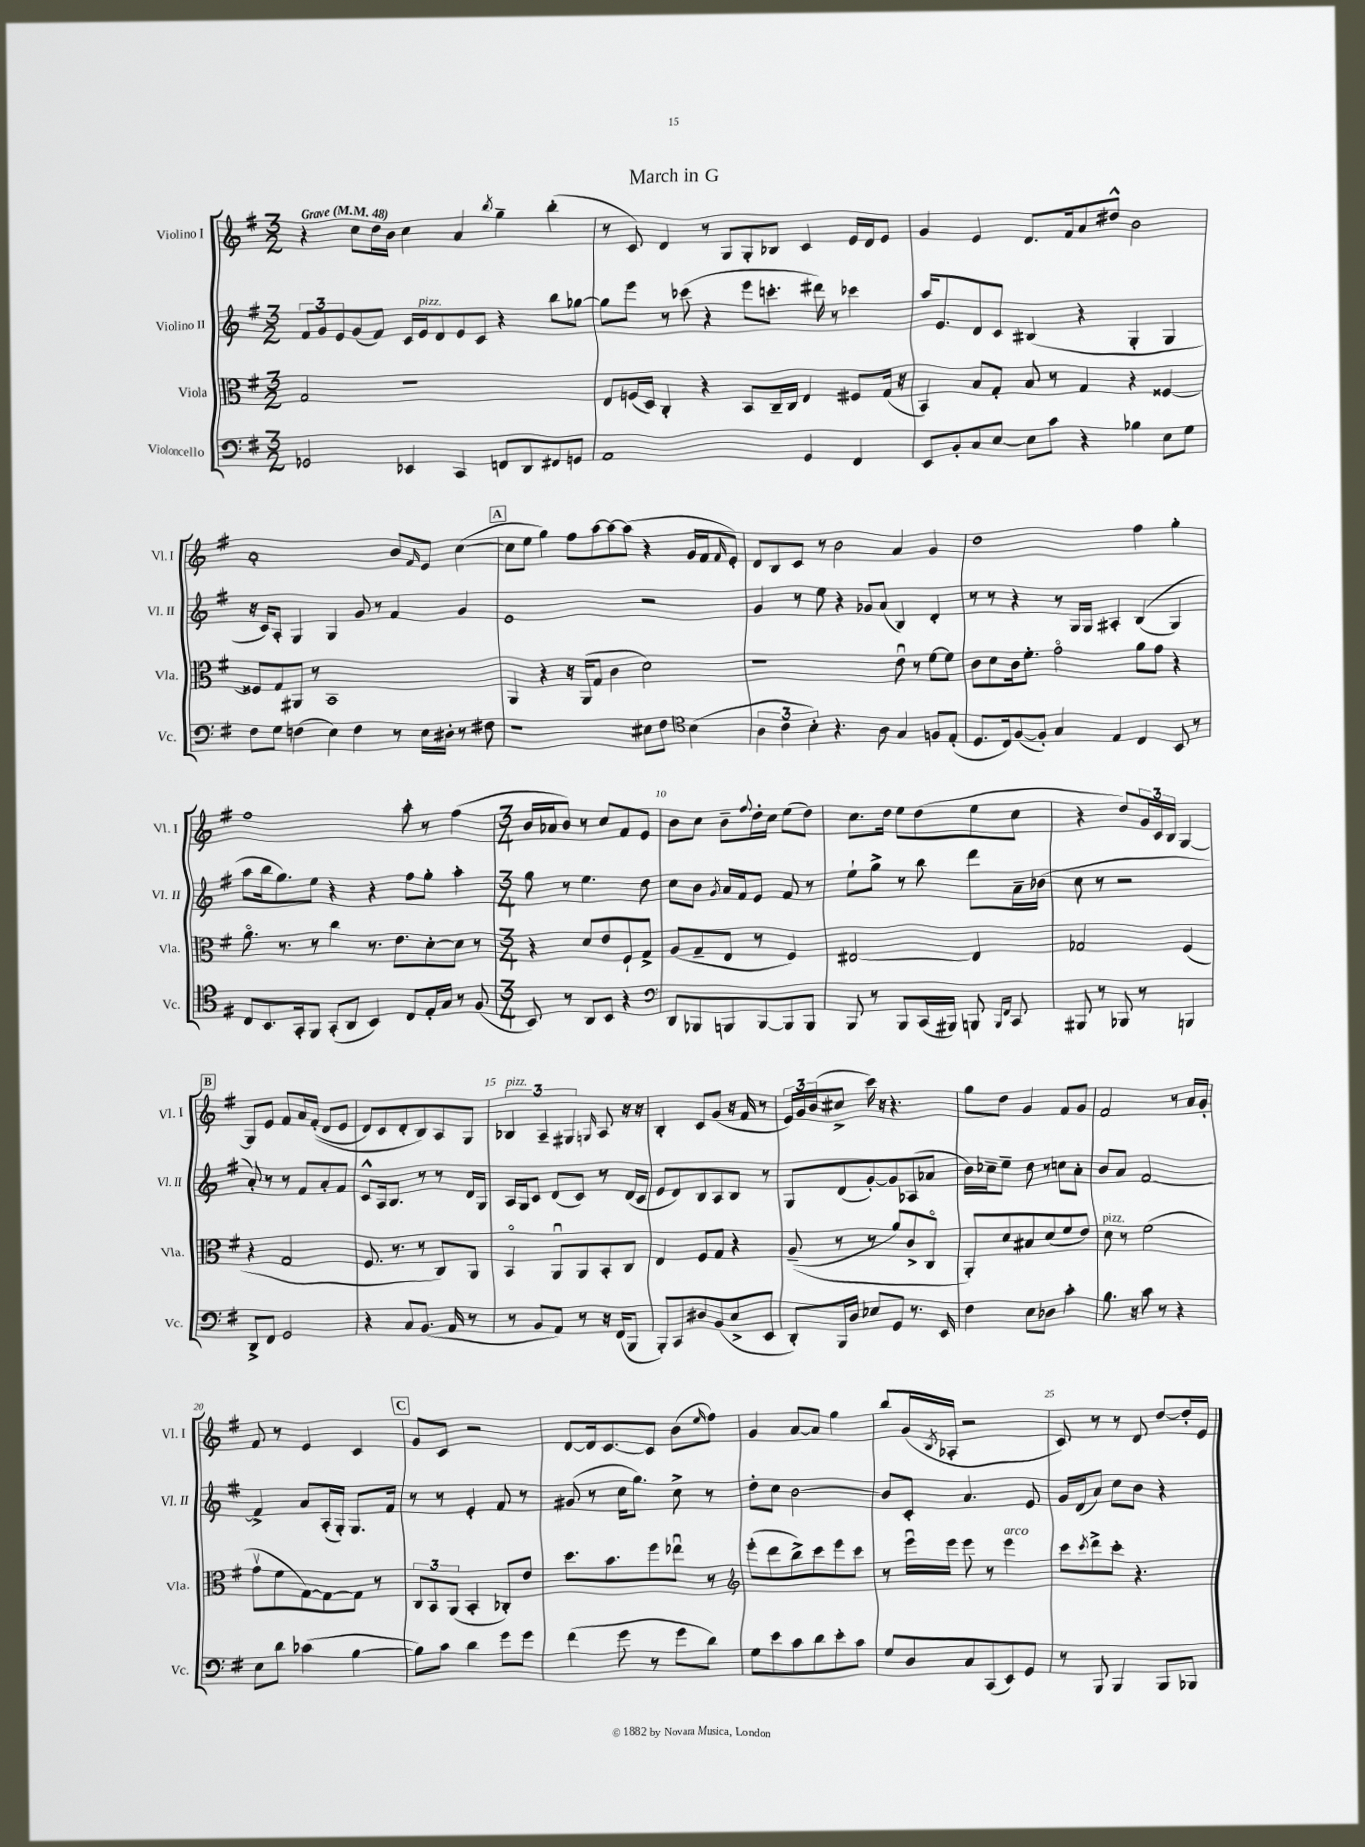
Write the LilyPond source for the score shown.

\header { title = "March in G" }
<<
\new StaffGroup <<
\new Staff = "s0" \with { instrumentName = "Violino I" shortInstrumentName = "Vl. I" } {
    \clef treble \key g \major \numericTimeSignature \time 3/2 \tempo "Grave" 4 = 48
    r4 c''8 d''16 b'16 c''4 a'4 \acciaccatura { b''8 } g''4-- b''4-.( |
    r8 c'8) d'4 r8 g8 g8-. bes8 c'4 e'16 d'16 e'8 |
    g'4 e'4 d'8. fis'16 a'8 dis''8-^ b'2 |
    a'1-. b'8 \grace { fis'16 } e'8 c''4~( |
    \mark \markup { \box "A" } c''8 e''8 g''4) fis''8 a''8~ a''8~ a''8( r4 g'16 fis'16 \grace { fis'16 } e'8-.) |
    d'8 b8 c'8 r8 b'2 a'4 g'4 |
    d''1 fis''4 g''4-. |
    fis''1 a''8-. r8 fis''4( |
    \numericTimeSignature \time 3/4 b'16 aes'16 b'8) r8 c''8 fis'8 e'8 |
    b'8 c''8 b'8-- \appoggiatura { fis''8 } d''16-. c''16 e''8( d''8) |
    c''8. d''16 e''8 d''8( e''8 c''8 |
    r4 d''8) \tuplet 3/2 { g'16 c'16 b16 } g4~ |
    \mark \markup { \box "B" } g8 e'8 fis'8 a'16 fis'16-.(\( d'8 e'8 |
    d'8) c'8 d'8-. b8\) a8 g8 |
    \tuplet 3/2 { bes4^\markup { \italic "pizz." } a4-- gis4 } \grace { g16 } a8 r16 r16 |
    b4-. c'8 g'8( r16 fis'16 r8 |
    \tuplet 3/2 { e'16) g'16 b'16( } cis''8-> c'''16) r16 r4. |
    g''8 d''8 g'4 fis'8 g'8 |
    fis'2 r8 a'16 g'16-. |
    fis'8 r8 e'4 c'4 |
    \mark \markup { \box "C" } g'8 c'8 r2 |
    d'8~ d'16 c'8.~ c'8 b'8( \grace { e''16 } fis''8) |
    g'4 a'8~ a'8 g''4 |
    b''8 g'16( \acciaccatura { b8 } aes16-. r2 |
    c'8) r8 r8 d'8 d''8~ d''16-. e'16 \bar "|." |
}
\new Staff = "s1" \with { instrumentName = "Violino II" shortInstrumentName = "Vl. II" } {
    \clef treble \key g \major \numericTimeSignature \time 3/2
    \tuplet 3/2 { fis'8 g'8 e'8 } g'8( fis'8) c'16 e'16^\markup { \italic "pizz." } d'8 e'8 c'8 r4 b''8 ges''8~ |
    ges''8 e'''8 r8 ces'''8( r4 e'''8 c'''8.-. dis'''16) r8 ces'''4 |
    a''16 e'8. d'8 c'8 bis4( r4 g4-. g4 |
    r16 c'16) a8-. g4 g4 g'8 r8 fis'4 g'4 |
    \mark \markup { \box "A" } e'1 r2 |
    g'4 r8 e''8 r4 ges'8 a'8( b4) d'4-. |
    r8 r8 r4 r8 g16 g16 ais4-. b4(\( g4) |
    a''8 b''16 g''8.\) e''8 r4 r4 fis''8 g''8-. a''4-. |
    \numericTimeSignature \time 3/4 g''8 r8 e''4. d''8 |
    c''8 b'8 \acciaccatura { g'8 } a'16 fis'16 e'8 fis'8 r8 |
    e''8-! g''8-> r8 b''8 d'''8 a'16-- bes'16( |
    c''8 r8 r2 |
    \mark \markup { \box "B" } a'8-.) r8 r8 fis'8 a'8-. fis'8 |
    c'8-^ a16 b8. r8 r8 d'16 g16 |
    a16 g16 c'8 d'8( c'8) r8 d'16( c'16 |
    e'8 d'8) b8 a8 b8 r8 |
    g8 d'8( g'8~-.) g'8 aes8( aes'8 |
    b'16) ces''16-- e''8-- d''8 r8 c''8 a'8-. |
    b'8 a'8 fis'2~ |
    fis'4-> a'8 a16-.( g16-.) g8. fis'16 |
    \mark \markup { \box "C" } r8 r8 e'4-. fis'8 r8 |
    gis'8( r8 c''16 g''8.) c''8-> r8 |
    d''8-. c''8 b'2~ |
    b'8 c'8-. a'4. e'8 |
    g'16 d'16( a'8) c''8 b'8 r4 \bar "|." |
}
\new Staff = "s2" \with { instrumentName = "Viola" shortInstrumentName = "Vla." } {
    \clef alto \key g \major \numericTimeSignature \time 3/2
    g2 r1 |
    e8 f16( d16) c4-. r4 b,8 c16-- c16 e4 fis8 g16( r16 |
    b,4) b8 g8-. b8 r8 g4 r4 fisis4~ |
    fisis8 g8 ais,8 r8 b,1 |
    \mark \markup { \box "A" } a,4 r4 r16 a,16( g8 c'4 d'2) |
    r1 e'8\downbow r8 fis'8~ fis'8 |
    c'8 d'8 c'16 fis'8.-. g'2\flageolet a'8 g'8 r4 |
    a'8.\flageolet r8. r8 c''4 r8. e'8. d'8~-. d'8 r8 |
    \numericTimeSignature \time 3/4 r4 d'8 e'8 fis8-! g8-> |
    a8( g8-- e8 r8 fis4) |
    eis2~ eis4 |
    ges2 fis4( |
    \mark \markup { \box "B" } r4 g2 |
    fis8. r8. r8 c8) a,8 |
    b,4\flageolet a,8\downbow a,8 b,8-. c8 |
    e4 fis8 g8 r4 |
    a8--(\( r8 r8 a'8) c'8-> c8\flageolet |
    a,8-.\) d'8 bis8 d'8( fis'8 e'8) |
    d'8^\markup { \italic "pizz." } r8 fis'2( |
    g'8\upbow fis'8 g8~) g8~ g8 r8 |
    \mark \markup { \box "C" } \tuplet 3/2 { c8 b,8 a,8( } b,4-. ces8-.) e'8 |
    d''8. b'8. fis''8 ees''8\downbow r8 |
    \clef treble e'''8-.( d'''8 b''8->) c'''8 e'''8 c'''8 |
    r8 e'''16\downbow e'''16 e'''8 r8 e'''4^\markup { \italic "arco" } |
    c'''8 \acciaccatura { c'''8 } d'''8-> c'''8-. r4. \bar "|." |
}
\new Staff = "s3" \with { instrumentName = "Violoncello" shortInstrumentName = "Vc." } {
    \clef bass \key g \major \numericTimeSignature \time 3/2
    ges,2 ees,4 c,4 f,8 d,8 fis,8 g,8 |
    a,1 g,4 fis,4 |
    e,8 b,8-. c8 e8~ e8 c'8 r4 bes4 e8 g8 |
    fis8 g8 f4( e4) f4 r8 e16 dis16-. r8 fis8 |
    \mark \markup { \box "A" } r1 eis8 fis8 \clef tenor b4( |
    \tuplet 3/2 { a4 c'4 b4-.) } r4. a8 g4 f8 e8-.( |
    d8. c16) fis8~( fis8-.) g4 e4 c4 b,8 r8 |
    c8 b,8. g,16-. fis,8 g,8-.( a,8 b,4) c8 e16-. g16 r8 fis8( |
    \numericTimeSignature \time 3/4 b,8) r8 a,8 b,8 r4 |
    \clef bass d,8 bes,,8 b,,8 b,,8~ b,,8 b,,8 |
    b,,8 r8 b,,8 c,16( bis,,16) b,,8 \grace { b,,16 fis,16 } c,8 |
    bis,,8 r8 bes,,8 r8 b,,4 |
    \mark \markup { \box "B" } d,8-> fis,8 g,2 |
    r4 c8 b,8.( a,16 r8 |
    r8 b,8 a,8) r8 r16 fis,16( b,,8 |
    b,,8-.) c,8 dis8 b,8( e8-> e,8 |
    d,8-.) b,,16 d16 ees8 g,8 r8. e,16 |
    fis4 e8 des8 c'4-. |
    b8. r16 c'8 r8 r4 |
    e8 d'8 ces'4( b4~ |
    \mark \markup { \box "C" } b8) c'8 d'4 g'8 g'8 |
    fis'4( g'8 r8 g'8 d'8) |
    g8 e'8 c'8 d'8 e'8-. c'8 |
    g8 d8 c8 c,8( e,8) g,8 |
    r8 b,,8 b,,4 b,,8 bes,,8 \bar "|." |
}
>>
>>
\layout { \context { \Score \override BarNumber.break-visibility = ##(#f #t #t) barNumberVisibility = #(every-nth-bar-number-visible 5) } }
